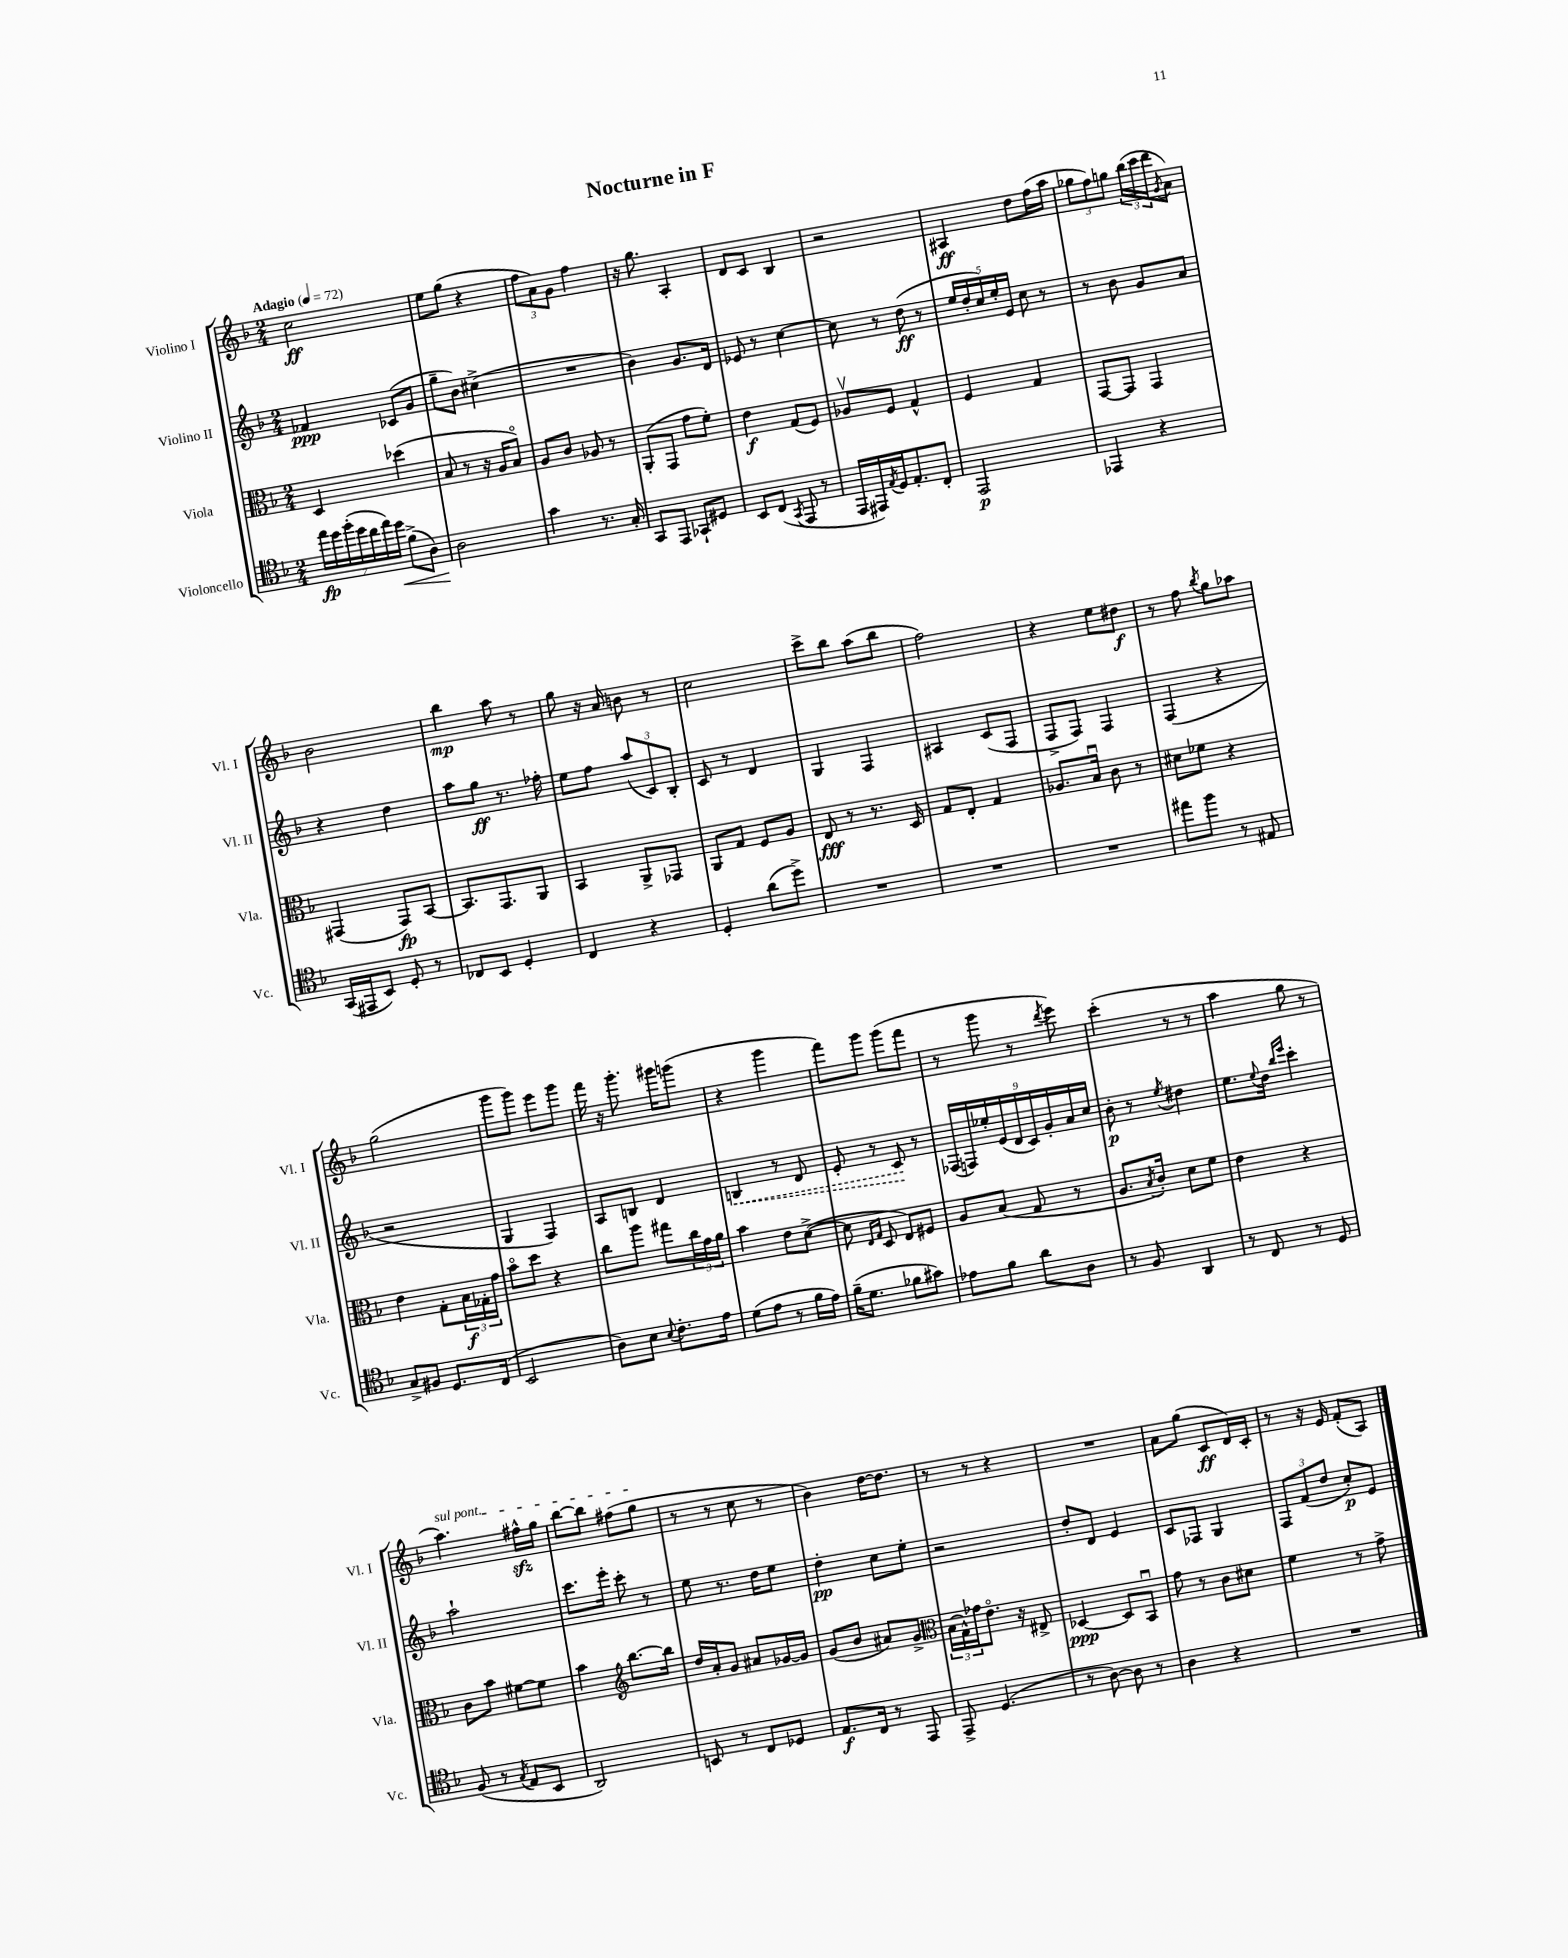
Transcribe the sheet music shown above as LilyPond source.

\header { title = "Nocturne in F" }
<<
\new StaffGroup <<
\new Staff = "s0" \with { instrumentName = "Violino I" shortInstrumentName = "Vl. I" } {
    \clef treble \key f \major \numericTimeSignature \time 2/4 \tempo "Adagio" 4 = 72
    c''2\ff |
    e''8 g''8( r4 |
    \tuplet 3/2 { f''8 a'8) g'8 } f''4 |
    r16 g''8. a4-. |
    d'8 c'8 bes4 |
    r2 |
    ais4\ff d''8 f''16( a''16 |
    \tuplet 3/2 { ges''8 f''8) g''8 } \tuplet 3/2 { bes''16( c'''16 d'''16 } \acciaccatura { g'8 } a'8) |
    bes'2 |
    bes''4\mp a''8 r8 |
    g''8 r16 a'16 b'8 r8 |
    c''2 |
    c'''8-> bes''8 a''8( bes''8 |
    f''2) |
    r4 e''8 dis''8\f |
    r8 f''8 \acciaccatura { bes''8 } g''8 aes''8 |
    g''2( |
    g'''8 g'''8) e'''8 g'''8 |
    f'''16 r16 g'''8.-. gis'''16 g'''8( |
    r4 g'''4 |
    f'''8) g'''8 g'''8( f'''8 |
    r8 g'''8 r8 \acciaccatura { d'''8 } e'''8) |
    c'''4-.( r8 r8 |
    a''4 g''8 r8 |
    \once \override TextSpanner.bound-details.left.text = \markup { \italic "sul pont." } a''4.\startTextSpan) fis''16-^\sfz g''16 |
    bes''8~ bes''8 fis''8( g''8\stopTextSpan |
    r8 r8 c''8 r8 |
    bes'4) d''16~ d''8. |
    r8 r8 r4 |
    R2 |
    a'8 g''8( c'8\ff d'16) c'16-. |
    r8 r16 e'16 f'8-.( a8) \bar "|." |
}
\new Staff = "s1" \with { instrumentName = "Violino II" shortInstrumentName = "Vl. II" } {
    \clef treble \key f \major \numericTimeSignature \time 2/4
    fes'4\ppp ces'8( g'8 |
    g''8-- bes'8) cis''4->( |
    R2 |
    bes'4) g'8. d'16 |
    ees'8 r8 c''4~ |
    c''8 r8 d''8\ff( r8 |
    \tuplet 5/4 { e''16 d''16-. c''16) e''16-. e'16 } c''8 r8 |
    r8 bes'8 g'8 a'8 |
    r4 d''4 |
    a''8 g''8\ff r8. fes''16-. |
    e''8 f''8 \tuplet 3/2 { a''8( c'8) bes8-. } |
    c'8 r8 d'4 |
    g4 f4 |
    ais4 c'8( f8 |
    f8-> f8) f4 |
    f4( r4 |
    r2 |
    g4 f4) |
    a8 b8 d'4 |
    \once \override Hairpin.style = #'dashed-line b4\< r8 d'8 |
    e'8-. r8 c'8\! r8 |
    \tuplet 9/8 { fes16( f16) ees''16-. e'16( d'16 c'16) g'16-. a'16 c''16 } |
    bes'8-.\p r8 \acciaccatura { e''8 } dis''4 |
    e''8. \appoggiatura { e''8 } d''16 \grace { bes''16 e'''16 } c'''4-. |
    a''2-! |
    c'''8. e'''16-. c'''8-. r8 |
    e''8 r8. d''16 e''8 |
    d''4-.\pp c''8 e''8-. |
    r2 |
    d''8-. d'8 e'4 |
    c'8 fes8 g4 |
    \tuplet 3/2 { f8 f'8( d''8 } c''8-.\p) e'8 \bar "|." |
}
\new Staff = "s2" \with { instrumentName = "Viola" shortInstrumentName = "Vla." } {
    \clef alto \key f \major \numericTimeSignature \time 2/4
    d4 des''4( |
    bes8 r8 r16 a16 bes8\flageolet) |
    a8 c'8 aes8 r8 |
    a,8-.( g,8 g'8 f'8-.) |
    e'4\f g8( f8) |
    aes8\upbow f8 g4-^ |
    f4 g4 |
    g,8~ g,8 g,4 |
    gis,4( gis,8\fp) bes,8~ |
    bes,8. g,8. a,8 |
    bes,4 a,8-> ges,8 |
    a,8 g8 f8 a8 |
    e8\fff r8 r8. d16 |
    g8 e8-. g4 |
    aes8. bes16\downbow c'8 r8 |
    dis'8 fes'8 r4 |
    e'4 g8-. \tuplet 3/2 { bes16\f ges16-. g'16 } |
    bes'8\flageolet d''8 r4 |
    c''8 a''8 gis''8 \tuplet 3/2 { c''16 g'16 a'16 } |
    bes'4 e'8 d'8~->( |
    d'8 \grace { e16 g16 } d8 e8) fis8 |
    a8 bes8( g8 r8 |
    a8. \acciaccatura { bes8 } c'16-.) d'8 f'8 |
    e'4 r4 |
    c'8 bes'8 fis'8~ fis'8 |
    bes'4 \clef treble bes''8.~ bes''16 |
    d''16 a'16-. g'8 ais'8 ges'16~ ges'16 |
    g'8( bes'8 ais'8) g'8-> |
    \clef alto \tuplet 3/2 { bes16( g16-^) ges'16 } e'8.\flageolet r16 eis8-> |
    des4~\ppp des8 bes,8\downbow |
    g'8 r8 c'8 dis'8 |
    f'4 r8 g'8-> \bar "|." |
}
\new Staff = "s3" \with { instrumentName = "Violoncello" shortInstrumentName = "Vc." } {
    \clef tenor \key f \major \numericTimeSignature \time 2/4
    \tuplet 7/4 { e''16\fp d''16 f''16-.( d''16 c''16 e''16) d''16\< } f'8->( a8) |
    a2\! |
    g'4 r8. g16-. |
    g,8 e,8 ges,8-! dis8 |
    bes,8 c8( \acciaccatura { g,8 } e,8 r8 |
    e,16 eis,16) \acciaccatura { e8 } d16 e8.-. c8-. |
    e,2\p |
    ees,4 r4 |
    g,16( eis,16 bes,8) d8-. r8 |
    ces8 bes,8 d4-. |
    c4 r4 |
    d4-. a'8( d''8->) |
    R2 |
    R2 |
    R2 |
    eis''8 f''8 r8 eis8 |
    g8-> fis8 d8. c16( |
    bes,2 |
    a8) bes8 \appoggiatura { bes8 } c'8.-. e'16 |
    d'8( e'8 r8 f'16 e'16) |
    f'16--( d'8. fes'8 gis'8) |
    ees'8 f'8 a'8 a8 |
    r8 f8 a,4 |
    r8 c8 r8 d8 |
    f8( r8 \acciaccatura { g8 } e8 bes,8 |
    a,2) |
    b,8 r8 c8 des8 |
    e8.\f c16 r8 e,8 |
    e,8-> d4.( |
    r8 a8~) a8 r8 |
    a4 r4 |
    R2 \bar "|." |
}
>>
>>
\layout { \context { \Score \remove "Bar_number_engraver" } }
